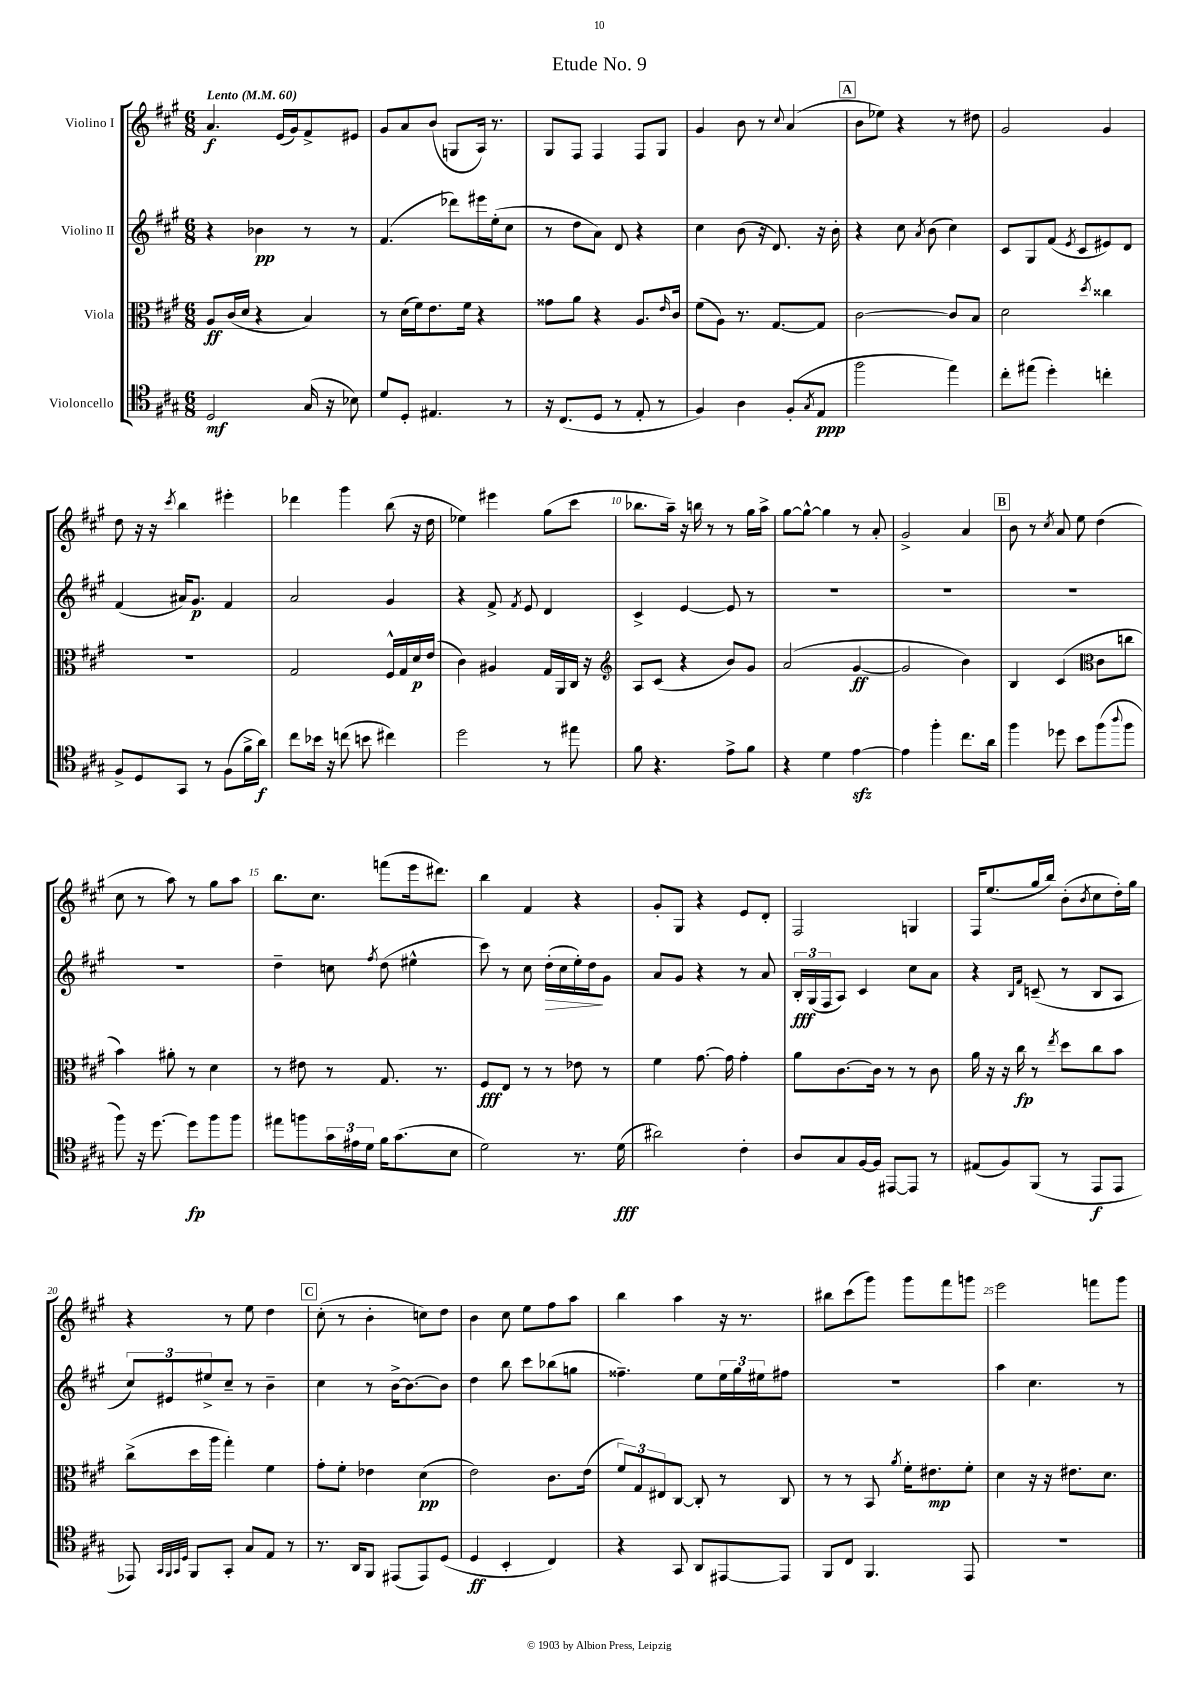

**kern	**kern	**kern	**kern
*staff4	*staff3	*staff2	*staff1
*clefC4	*clefC3	*clefG2	*clefG2
*k[f#c#g#]	*k[f#c#g#]	*k[f#c#g#]	*k[f#c#g#]
*M6/8	*M6/8	*M6/8	*M6/8
*MM60	*MM60	*MM60	*MM60
2D/	8A/L	4r	4.a/
.	(16c#/L	.	.
.	16d/JJ	.	.
.	4r	4b-\	.
.	.	.	(16e/LL
.	.	.	16g#/J)
(16G#/	4B/)	8r	8f#^/
16r	.	.	.
8B-\)	.	8r	8e#/J
=	=	=	=
8d/L	8r	(4.f#/	8g#/L
8D'/J	(16d\LL	.	8a/
.	16f#\J)	.	.
4.E#/	8.e\	.	(8b/J
.	.	8ddd-\L)	8G/L
.	16f#\Jk	.	.
.	4r	16eee#\L	16A/Jk)
.	.	(16ee'\J	8.r
8r	.	8cc#\J	.
=	=	=	=
16r	8g##\L	8r	8G#/L
(8.C#/L	.	.	.
.	8a\J	8dd\L	8F#/J
8D/J	4r	8a\J)	4F#/
8r	.	8d/	.
8E'/	8.A/L	4r	8F#/L
8r	.	.	8G#/J
.	16qqe/	.	.
.	16c#/Jk	.	.
=	=	=	=
4F#/)	(8f#\L	4cc#\	4g#/
.	8A\J)	.	.
4A\	8.r	(8b\	8b\
.	.	16r	8r
.	[8.G#/L	8.d/)	.
.	.	.	8qqcc#/
(8F#'/L	.	.	(4a/
8qG#/	.	.	.
8E/J	8G#/]J	16r	.
.	.	16b'\	.
=	=	=	=
2ff#\	[2c#\	4r	8b\L
.	.	.	8ee-\J)
.	.	8cc#\	4r
.	.	8qa/	.
.	.	(8b\	.
4ee\)	8c#/]L	4cc#\)	8r
.	8B/J	.	8dd#\
=	=	=	=
8cc#'\L	2d\	8c#/L	2g#/
(8ee#\J	.	8G#/	.
4dd'\)	.	(8f#/J	.
.	.	8qe/	.
.	.	8c#/L	.
.	8qdd/	.	.
4cc'\	4cc##\	8e#/)	4g#/
.	.	8d/J	.
=	=	=	=
8F#^/L	2.r	(4f#/	8dd\
8D/	.	.	16r
.	.	.	16r
.	.	.	8qccc#/
8GG#/J	.	16a#/LK)	4bb\
.	.	8.g#/J	.
8r	.	.	.
(8F#\L	.	4f#/	4eee#'\
16f#^\L	.	.	.
16a\JJ)	.	.	.
=	=	=	=
8cc#\L	2G#/	2a/	4ddd-\
16b-\Jk	.	.	.
16r	.	.	.
(8cc\	.	.	4ggg#\
8b\	.	.	.
4cc#\)	16F#^^/LL	4g#/	(8bb\
.	16G#/	.	.
.	16d/	.	16r
.	(16e/JJ	.	16dd\
=	=	=	=
2dd\	4c#\)	4r	4ee-\)
.	4A#/	8f#^/	4eee#\
.	.	8qf#/	.
.	.	8e/	.
8r	16G#/LL	4d/	(8gg#\L
.	16AA/	.	.
8ee#\	16C#/JJ	.	8ccc#\J
.	16r	.	.
=	=	=	=
*	*clefG2	*	*
8f#\	8A/L	4c#^/	8.bb-\L
4.r	(8c#/J	.	.
.	.	.	16aa~\Jk)
.	4r	[4e/	16r
.	.	.	16bb\
.	.	.	8r
8e^\L	8b/L)	8e/]	8r
8f#\J	8g#/J	8r	16gg#\LL
.	.	.	16aa^\JJ
=	=	=	=
4r	(2a/	2.r	[8gg#\L
.	.	.	8gg#^^\_J
4d\	.	.	4gg#\]
[4e\	[4g#/	.	8r
.	.	.	8a'/
=	=	=	=
4e\]	2g#/]	2.r	2g#^/
4ff#'\	.	.	.
8.cc#\L	4b\)	.	4a/
16a\Jk	.	.	.
=	=	=	=
4ff#\	4B/	2.r	8b\
.	.	.	8r
.	.	.	8qcc#/
8dd-\	(4c#/	.	8a/
8b\L	.	.	8ee\
*	*clefC3	*	*
(8ff#\	8c#\L	.	(4dd\
8qqaa/	.	.	.
8ff#\J	8cc\J	.	.
=	=	=	=
8ff#\)	4b\)	2.r	8cc#\
16r	.	.	8r
[8.dd\	.	.	.
.	8a#'\	.	8aa\)
8dd\]L	8r	.	8r
8ff#\	4d\	.	8gg#\L
8ff#\J	.	.	8aa\J
=	=	=	=
8ee#\L	8r	4dd~\	8.bb\L
8ff\	8e#\	.	.
.	.	.	8.cc#\J
24g#\L	8r	8cc\	.
24e#\	.	.	.
24d\JJ	.	.	.
.	.	8qff#/	.
16f#\LK	8.G#/	(8dd\	(8fff\L
(8.g#\	.	.	.
.	.	4ee#^^\	16eee\k
.	8.r	.	8.ddd#\J)
8B\J	.	.	.
=	=	=	=
2d\)	8F#/L	8ccc#\)	4bb\
.	8E/J	8r	.
.	8r	8cc#\	4f#/
.	8r	(16dd'\LL	.
.	.	16cc#\	.
8.r	8e-\	16ee'\)	4r
.	.	16dd\J	.
.	8r	8g#\J	.
(16d\	.	.	.
=	=	=	=
2a#\)	4f#\	8a/L	8g#'/L
.	.	8g#/J	8G#/J
.	[8.g#\	4r	4r
.	16g#\]	.	.
4c#'\	4g#'\	8r	8e/L
.	.	8a/	8d'/J
=	=	=	=
8A/L	8a\L	24B'/LL	2F#/
.	.	(24G#/	.
.	.	24F#/J	.
8G#/	[8.c#\	8A/J)	.
[16F#/L	.	4c#/	.
16F#/]JJ	16c#\]Jk	.	.
[8EE#/L	8r	.	.
8EE#/]J	8r	8cc#\L	4G/
8r	8c#\	8a\J	.
=	=	=	=
(8E#/L	16a\	4r	16F#/LK
.	16r	.	(8.ee/
8F#/)	16r	.	.
.	16cc#\	.	.
.	.	16qqB/LL	.
.	.	16qqf#/JJ	.
(8FF#/J	8r	(8c~/	16gg#/L
.	.	.	16bb/JJ)
.	8qee/	.	.
8r	8dd\L	8r	(8b'\L
.	.	.	8qb/
8EE/L	8cc#\	8B/L	8cc#\
8EE/J	8b\J	8A/J	16dd'\L)
.	.	.	16gg#\JJ
=	=	=	=
8EE-/)	(8cc#^\L	12cc#/L)	4r
.	.	12e#/	.
32qqGG#/LLL	.	.	.
32qqFF#/	.	.	.
32qqGG#/	.	.	.
32qqD/JJJ	.	.	.
8FF#/L	16dd\L	.	.
.	.	12ee#^/	.
.	16aa\JJ	.	.
8GG#'/J	4gg#'\)	8cc#~/J	8r
8G#/L	.	8r	8ee\
8E/J	4f#\	4b~\	4dd\
8r	.	.	.
=	=	=	=
8.r	8g#'\L	4cc#\	(8cc#'\
.	8f#'\J	.	8r
16AA/LK	.	.	.
8FF#/J	4e-\	8r	4b'\
(8EE#/L	.	[16b^\LK	.
.	.	8.b\_	.
8EE#/)	(4d\	.	8cc\L)
(8D/J	.	8b\]J	8dd\J
=	=	=	=
4D/	2e\)	4dd\	4b\
4BB'/	.	8bb\	8cc#\
.	.	8ccc#\L	8ee\L
4C#/)	8.c#\L	(8bb-\	8ff#\
.	.	8gg\J	8aa\J
.	(16e\Jk	.	.
=	=	=	=
4r	12f#/L)	4.ff##~\)	4bb\
.	12G#/	.	.
.	12E#/	.	.
8GG#/	[8C#/J	.	4aa\
8AA/L	8C#'/]	8ee\L	.
[8EE#/	8r	24ee\L	16r
.	.	24gg#\	.
.	.	.	8.r
.	.	24ee#\J	.
8EE#/]J	8C#/	8ff#\J	.
=	=	=	=
8FF#/L	8r	2.r	8bb#\L
8C#/J	8r	.	(8ccc#\
4.FF#/	8BB/	.	8ggg#\J)
.	8qa/	.	.
.	16f#'\LK	.	8ggg#\L
.	8.e#\	.	.
.	.	.	8fff#\
8EE/	8f#'\J	.	8ggg\J
=	=	=	=
2.r	4d\	4aa\	2eee\
.	16r	4.cc#\	.
.	16r	.	.
.	8.e#\L	.	.
.	.	.	8fff\L
.	8.d\J	.	.
.	.	8r	8ggg#\J
==	==	==	==
*-	*-	*-	*-
